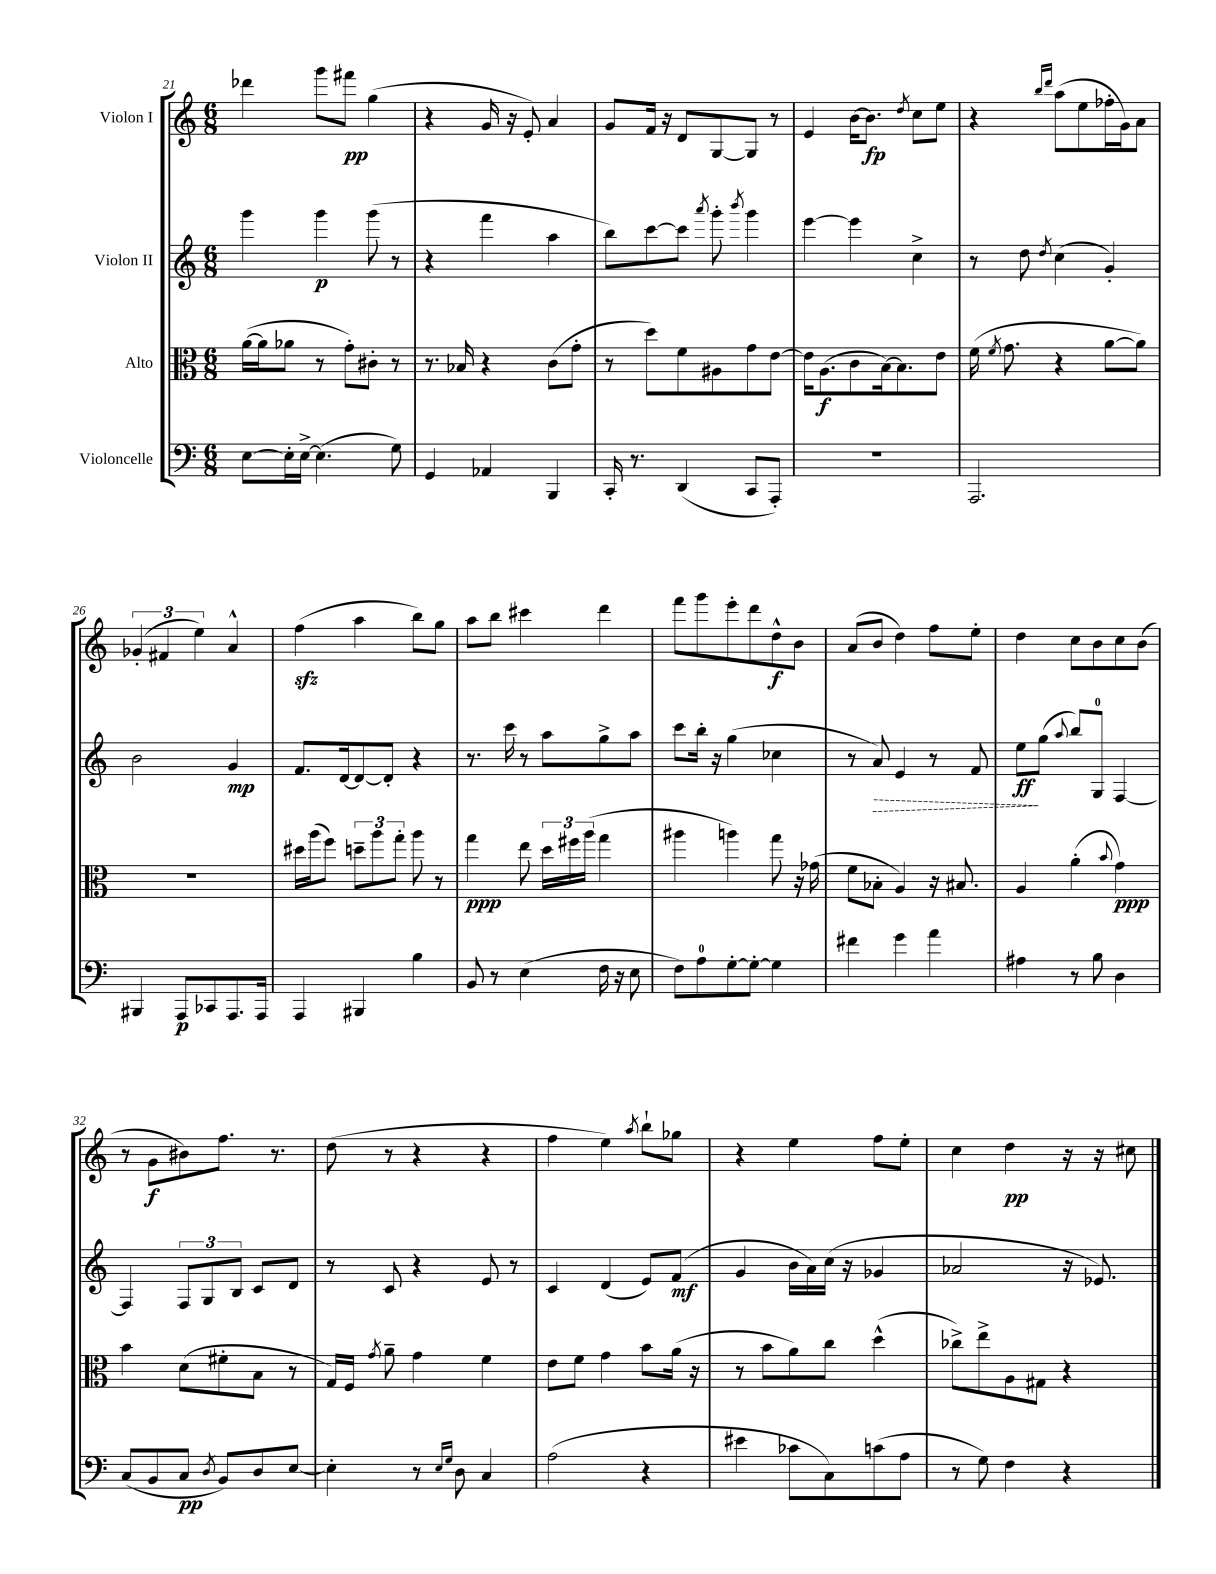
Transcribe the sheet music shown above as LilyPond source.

<<
\new StaffGroup <<
\new Staff = "s0" \with { instrumentName = "Violon I" } {
    \clef treble \key c \major \numericTimeSignature \time 6/8
    \autoBeamOff des'''4 g'''8[ fis'''8]\pp g''4( |
    r4 g'16 r16 e'8-.) a'4 |
    g'8[ f'16] r16 d'8[ g8~ g8] r8 |
    e'4 b'16[~ b'8.]\fp \acciaccatura { d''8 } c''8[ e''8] |
    r4 \grace { b''16[ d'''16] } a''8[( e''8 fes''16-. g'16) a'8] |
    \tuplet 3/2 { ges'4-.( fis'4 e''4) } a'4-^ |
    f''4\sfz( a''4 b''8[) g''8] |
    a''8[ b''8] cis'''4 d'''4 |
    f'''8[ g'''8 e'''8-. d'''8 d''8-^\f b'8] |
    a'8[( b'8] d''4) f''8[ e''8]-. |
    d''4 c''8[ b'8 c''8 b'8]( |
    r8 g'8[\f bis'8) f''8.] r8. |
    d''8( r8 r4 r4 |
    f''4 e''4) \acciaccatura { a''8 } b''8[-! ges''8] |
    r4 e''4 f''8[ e''8]-. |
    c''4 d''4\pp r16 r16 cis''8 \bar "|." |
}
\new Staff = "s1" \with { instrumentName = "Violon II" } {
    \clef treble \key c \major \numericTimeSignature \time 6/8
    \autoBeamOff g'''4 g'''4\p g'''8( r8 |
    r4 f'''4 a''4 |
    b''8[) c'''8~ c'''8] \acciaccatura { a'''8 } g'''8-. \acciaccatura { b'''8 } g'''4 |
    e'''4~ e'''4 c''4-> |
    r8 d''8 \acciaccatura { d''8 } c''4( g'4-.) |
    b'2 g'4\mp |
    f'8.[ d'16~ d'8~ d'8]-. r4 |
    r8. c'''16 r8 a''8[ g''8-> a''8] |
    c'''8[ b''16]-. r16 g''4( ces''4 |
    r8 \once \override Hairpin.style = #'dashed-line a'8\>) e'4 r8 f'8 |
    e''8[\ff\! g''8]( \appoggiatura { a''8 } b''8[) g8]-0 f4~ |
    f4 \tuplet 3/2 { f8[ g8 b8] } c'8[ d'8] |
    r8 c'8 r4 e'8 r8 |
    c'4 d'4( e'8[) f'8]\mf( |
    g'4 b'16[ a'16) c''16]( r16 ges'4 |
    aes'2 r16 ees'8.) \bar "|." |
}
\new Staff = "s2" \with { instrumentName = "Alto" } {
    \clef alto \key c \major \numericTimeSignature \time 6/8
    \autoBeamOff a'16[~( a'16 aes'8] r8 g'8[-.) cis'8]-. r8 |
    r8. bes16 r4 c'8[( g'8]-. |
    r8 d''8[) f'8 ais8 g'8 e'8]~ |
    e'16[ a8.\f( c'8 b16~) b8. e'8] |
    f'16( \acciaccatura { f'8 } g'8. r4 a'8[~ a'8]) |
    R2. |
    dis''16[ a''16( f''8]) \tuplet 3/2 { d''8[-- a''8 g''8]-. } a''8 r8 |
    g''4\ppp e''8 \tuplet 3/2 { d''16[ fis''16 a''16]( } g''4 |
    ais''4 a''4) g''8 r16 ges'16( |
    f'8[ bes8]-. a4) r16 bis8. |
    a4 a'4-.( \appoggiatura { b'8 } g'4\ppp) |
    b'4 d'8[( fis'8-. b8] r8 |
    g16[) f16] \acciaccatura { g'8 } a'8-- g'4 f'4 |
    e'8[ f'8] g'4 b'8[ a'16]( r16 |
    r8 b'8[ a'8) c''8] d''4-^( |
    ces''8[->) e''8-> a8 gis8] r4 \bar "|." |
}
\new Staff = "s3" \with { instrumentName = "Violoncelle" } {
    \clef bass \key c \major \numericTimeSignature \time 6/8
    \autoBeamOff e8[~ e16-. e16]~-> e4.( g8) |
    g,4 aes,4 b,,4 |
    c,16-. r8. d,4( c,8[ a,,8]-.) |
    R2. |
    a,,2. |
    bis,,4 a,,8[\p ces,8 a,,8. a,,16] |
    a,,4 bis,,4 b4 |
    b,8 r8 e4( f16 r16 e8 |
    f8[) a8-0 g8~-. g8]~-. g4 |
    fis'4 g'4 a'4 |
    ais4 r8 b8 d4 |
    c8[( b,8 c8]\pp \acciaccatura { d8 } b,8[) d8 e8]~ |
    e4-. r8 \grace { e16[ g16] } d8 c4 |
    a2( r4 |
    eis'4 ces'8[ c8) c'8( a8] |
    r8 g8) f4 r4 \bar "|." |
}
>>
>>
\layout { \context { \Score currentBarNumber = #21 } }
